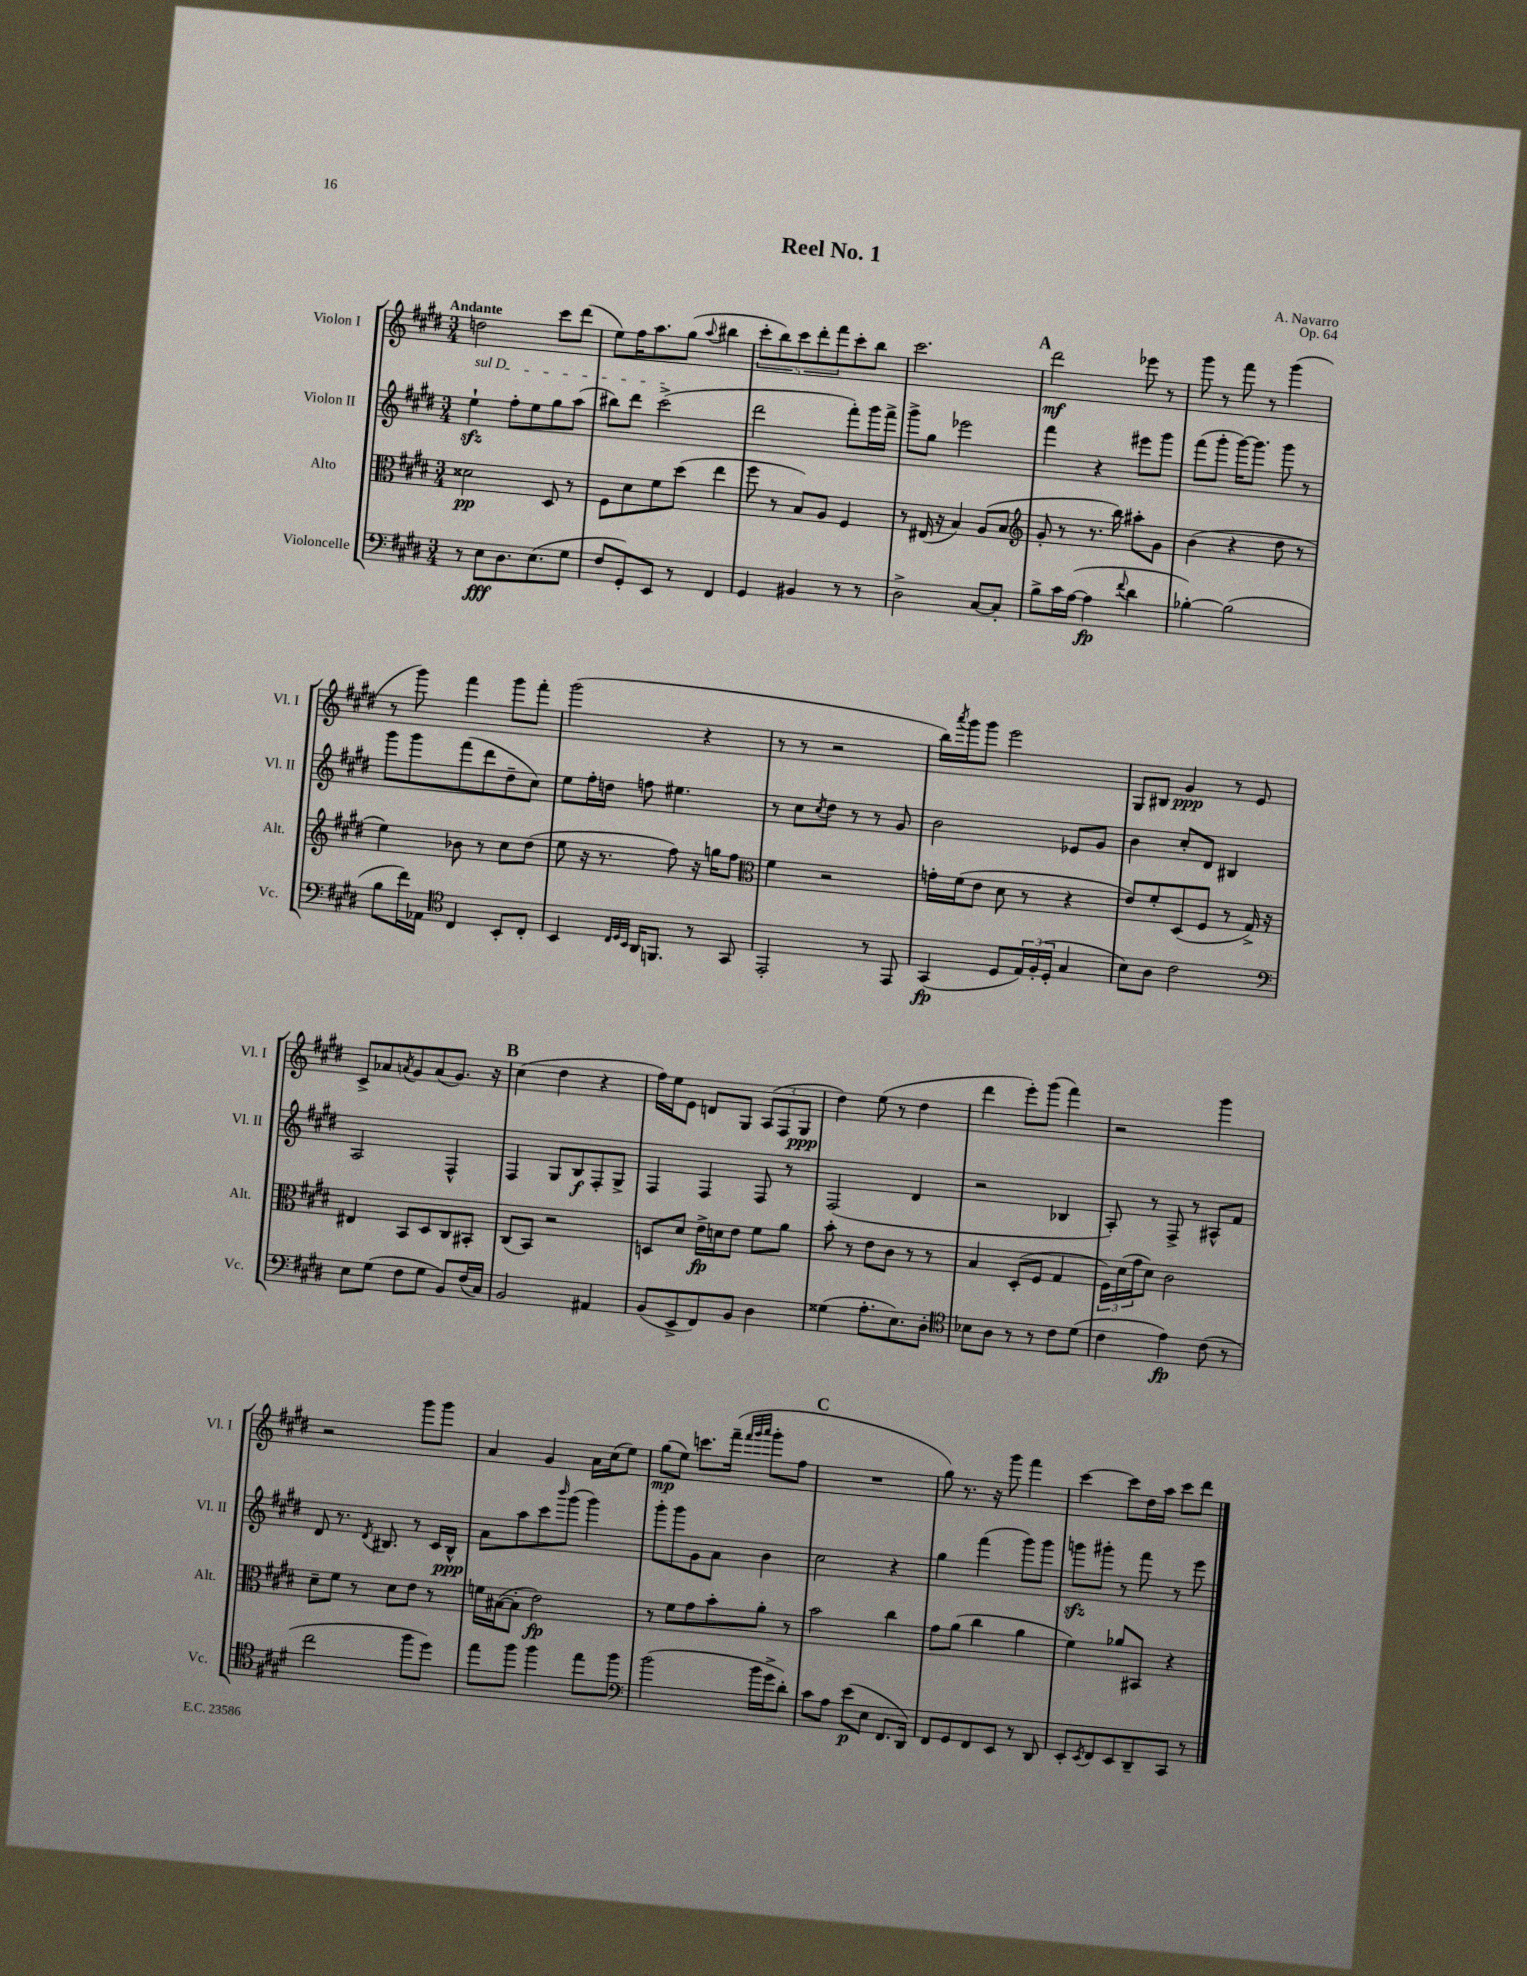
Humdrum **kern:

**kern	**kern	**kern	**kern
*staff4	*staff3	*staff2	*staff1
*clefF4	*clefC3	*clefG2	*clefG2
*k[f#c#g#d#]	*k[f#c#g#d#]	*k[f#c#g#d#]	*k[f#c#g#d#]
*M3/4	*M3/4	*M3/4	*M3/4
8r	2d##\	4ee`\	2dd\
8E\L	.	.	.
8.D#\	.	8ff#'\L	.
.	.	8ee\	.
(8.E\	.	.	.
.	8D#/	8gg#\	8ccc#\L
8G#\J	8r	(8aa\J	(8ddd#\J
=	=	=	=
8F#/L	8F#\L	8bb#\L)	8ee\L)
8GG#'/)	8d#\	8ddd#\J	16ff#\K
.	.	.	8.aa\
8EE/J	8f#\	(2ccc#^\	.
8r	(8dd#\J	.	(8gg#\J
.	.	.	8qqaa/
4FF#/	4ee\	.	4bb#\
=	=	=	=
4GG#/	8ff#\	2ddd#\	10ccc#'\L
.	.	.	10bb\)
.	8r	.	.
.	.	.	10ccc#\
4BB#/	8B/L)	.	.
.	.	.	10ddd#'\
.	8A/J	.	.
.	.	.	10fff#\
8r	4F#/	8fff#'\L)	8ccc#'\
8r	.	16ggg#\L	8bb\J
.	.	16fff#^\JJ	.
=	=	=	=
2D#^\	8r	8ggg#^\L	2.ccc#\
.	(16E#/	8gg#\J	.
.	16r	.	.
.	4B/)	2eee-\	.
[8C#/L	(8A/L	.	.
8C#'/]J	8B/J	.	.
=	=	=	=
*	*clefG2	*	*
8B^\L	8g#'/	4fff#\	2ddd#\
16c#\L	8r	.	.
([16A\JJ	.	.	.
4A\]	8.r	4r	.
.	16bb\)	.	.
8qqf#/	.	.	.
4d#\	8aa#'\L	8eee#\L	8eee-\
.	8g#\J	8ggg#\J	8r
=	=	=	=
[4B-'\)	(4b\	(8fff#\L	8ggg#\
.	.	8ggg#'\J	8r
(2B-\]	4r	[16ggg#\LK)	8fff#\
.	.	8.ggg#\]J	.
.	.	.	8r
.	8dd#\	8ggg#\	(4ggg#\
.	8r	8r	.
=	=	=	=
8B\L	4ee\)	8ggg#\L	8r
16f#\L)	.	8ggg#\	8ggg#\)
16AA-\JJ	.	.	.
*clefC4	*	*	*
4C#/	8b-\	(8fff#\	4fff#\
.	8r	8ddd#\	.
8BB'/L	8cc#\L	8dd#~\	8ggg#\L
8C#'/J	(8dd#\J	8cc#\J)	8fff#'\J
=	=	=	=
4BB/	8ee\	8ee\L	(2ggg#\
.	16r	16ff#'\L	.
.	8.r	16dd\JJ	.
32qqC#/LLL	.	.	.
32qqD#/	.	.	.
32qqBB/JJJ	.	.	.
16AA/LK	.	8ff\	.
8.FF/J	.	.	.
.	8ff#\)	4.ee#\	.
8r	16r	.	4r
.	16gg\LK	.	.
8GG#/	8ff#\J	.	.
=	=	=	=
*	*clefC3	*	*
2EE'/	4f#\	8r	8r
.	.	8cc#\L	8r
.	.	8qcc#/	.
.	2r	8dd#\J	2r
.	.	8r	.
8r	.	8r	.
8EE/	.	8g#/	.
=	=	=	=
(4GG#/	16g'\LL	2b\	16bb\LL)
.	.	.	8qaaa/
.	(16f#\J	.	16ggg#\J
.	8e\J	.	8ggg#\J
8D#/L	8d#\	.	2eee\
24E/L)	8r	.	.
(24F#'/	.	.	.
24D#'/JJ	.	.	.
4G#/	4r	8e-/L	.
.	.	8g#/J	.
=	=	=	=
8B\L)	8e/L)	4b\	8G#/L
8A\J	8f#'/	.	8B#/J
2c#\	(8D#/	8cc#'/L	4g#/
.	8F#/J	8d#/J	.
.	8r	4B#/	8r
.	16G#^/)	.	8e/
.	16r	.	.
=	=	=	=
*clefF4	*	*	*
8E\L	4E#/	2A/	8c#^/L
(8G#\J	.	.	8a-/
.	.	.	8qa/
8F#\L	8BB/L	.	8g#/
8G#\J	8D#/	.	(8a/
8BB/L)	8C#/	4F#^^/	8.g#/J)
(16F#/L	8BB#'/J	.	.
16C#/JJ)	.	.	16r
=	=	=	=
2BB/	(8C#/L	4F#/	(4cc#\
.	8BB/J)	.	.
.	2r	8G#/L	4dd#\
.	.	8B/	.
4AA#/	.	8F#'/	4r
.	.	8G#^/J	.
=	=	=	=
(8BB/L	8D/L	4F#/	16ff#\LL)
.	.	.	16ee\J
8EE^/	8d#/J	.	8e\J
8FF#/)	16e^\LL	4F#/	8d/L
.	16d\J	.	.
8BB/J	8e\J	.	8G#/J
4D#\	8f#\L	8F#/	(12A/L
.	.	.	12F#/
.	8a\J	8r	.
.	.	.	12G#/J
=	=	=	=
(4G##\	8b'\	(2F#/	4dd#\)
.	8r	.	.
8.A'\L	8e\L	.	(8ee\
.	8c#\J	.	8r
8.E\)	.	.	.
.	8r	4d#/	4dd#\
8D#'\J	8r	.	.
=	=	=	=
*clefC4	*	*	*
8B-\L	4B/	2r	4ddd#\
8A\J	.	.	.
8r	(8D#'/L	.	8eee'\L)
8r	8F#/J	.	(8ggg#\J
8c#\L	4G#/	4B-/	4fff#\)
(8d#\J	.	.	.
=	=	=	=
4c#\	24F#\LL)	8A'/)	2r
.	(24d#\	.	.
.	24g#\J	.	.
.	8d#\J)	8r	.
4e\)	2c#\	8F#^/	.
.	.	8r	.
(8c#\	.	8A#^^/L	4ggg#\
8r	.	8f#/J	.
=	=	=	=
2cc#\	8d#~\L	8d#/	2r
.	8f#\J	8.r	.
.	8r	.	.
.	.	8qd#/	.
.	.	8.B#/	.
.	8d#\L	.	.
8ff#\L	8e\J	8r	8ggg#\L
8dd#\J)	8r	16c#/LL	8ggg#\J
.	.	16B#^^/JJ	.
=	=	=	=
8ee\L	16f\LL	8a\L	4a/
.	([16B#\J	.	.
8ff#\J	8B#'\]J	8aa\	.
4ff#\	2e\)	8ccc#\	4g#/
.	.	16qqbbb/	.
.	.	(8ggg#\J	.
8ee\L	.	4ggg#\)	16a\LL
.	.	.	(16cc#\J
8ff#\J	.	.	8ee\J)
=	=	=	=
*clefF4	*	*	*
(2b\	8r	8ggg#'\L	(8gg#\L
.	8f#\L	8ggg#\	8ee\J)
.	8g#\	8g#\	8.ccc\L
.	8b'\	8a\J	.
.	.	.	(16fff#~\Jk
.	.	.	32qqfff#/LLL
.	.	.	32qqggg#/
.	.	.	32qqaaa/JJJ
16b\LL	8a'\J	4b\	8ggg#'\L
16g#^\J	.	.	.
8d#'\J)	8r	.	8ff#\J
=	=	=	=
8c#\L	2b\	2cc#\	2.r
8A\J	.	.	.
(8e\L	.	.	.
8E\J	.	.	.
8.FF#/L	4cc#\	4r	.
16DD#/Jk)	.	.	.
=	=	=	=
8FF#/L	8g#\L	4gg#\	8gg#\)
8GG#/	(8a\J	.	8.r
8FF#/	4cc#\	(4fff#\	.
.	.	.	16r
8EE/J	.	.	8ggg#\
8r	4a\	8ggg#\L)	4fff#\
8DD#/	.	8ggg#\J	.
=	=	=	=
8EE'/L	4f#\)	8ggg\L	[4ccc#\
8qEE/	.	.	.
8FF#/	.	8ggg#'\J	.
8EE/	8a-/L	8r	8ccc#\]L
8DD#~/	8BB#/J	8fff#\	16dd#\L
.	.	.	16aa\JJ
8CC#/J	4r	8r	8ccc#\L
8r	.	8eee\	8ddd#\J
==	==	==	==
*-	*-	*-	*-
